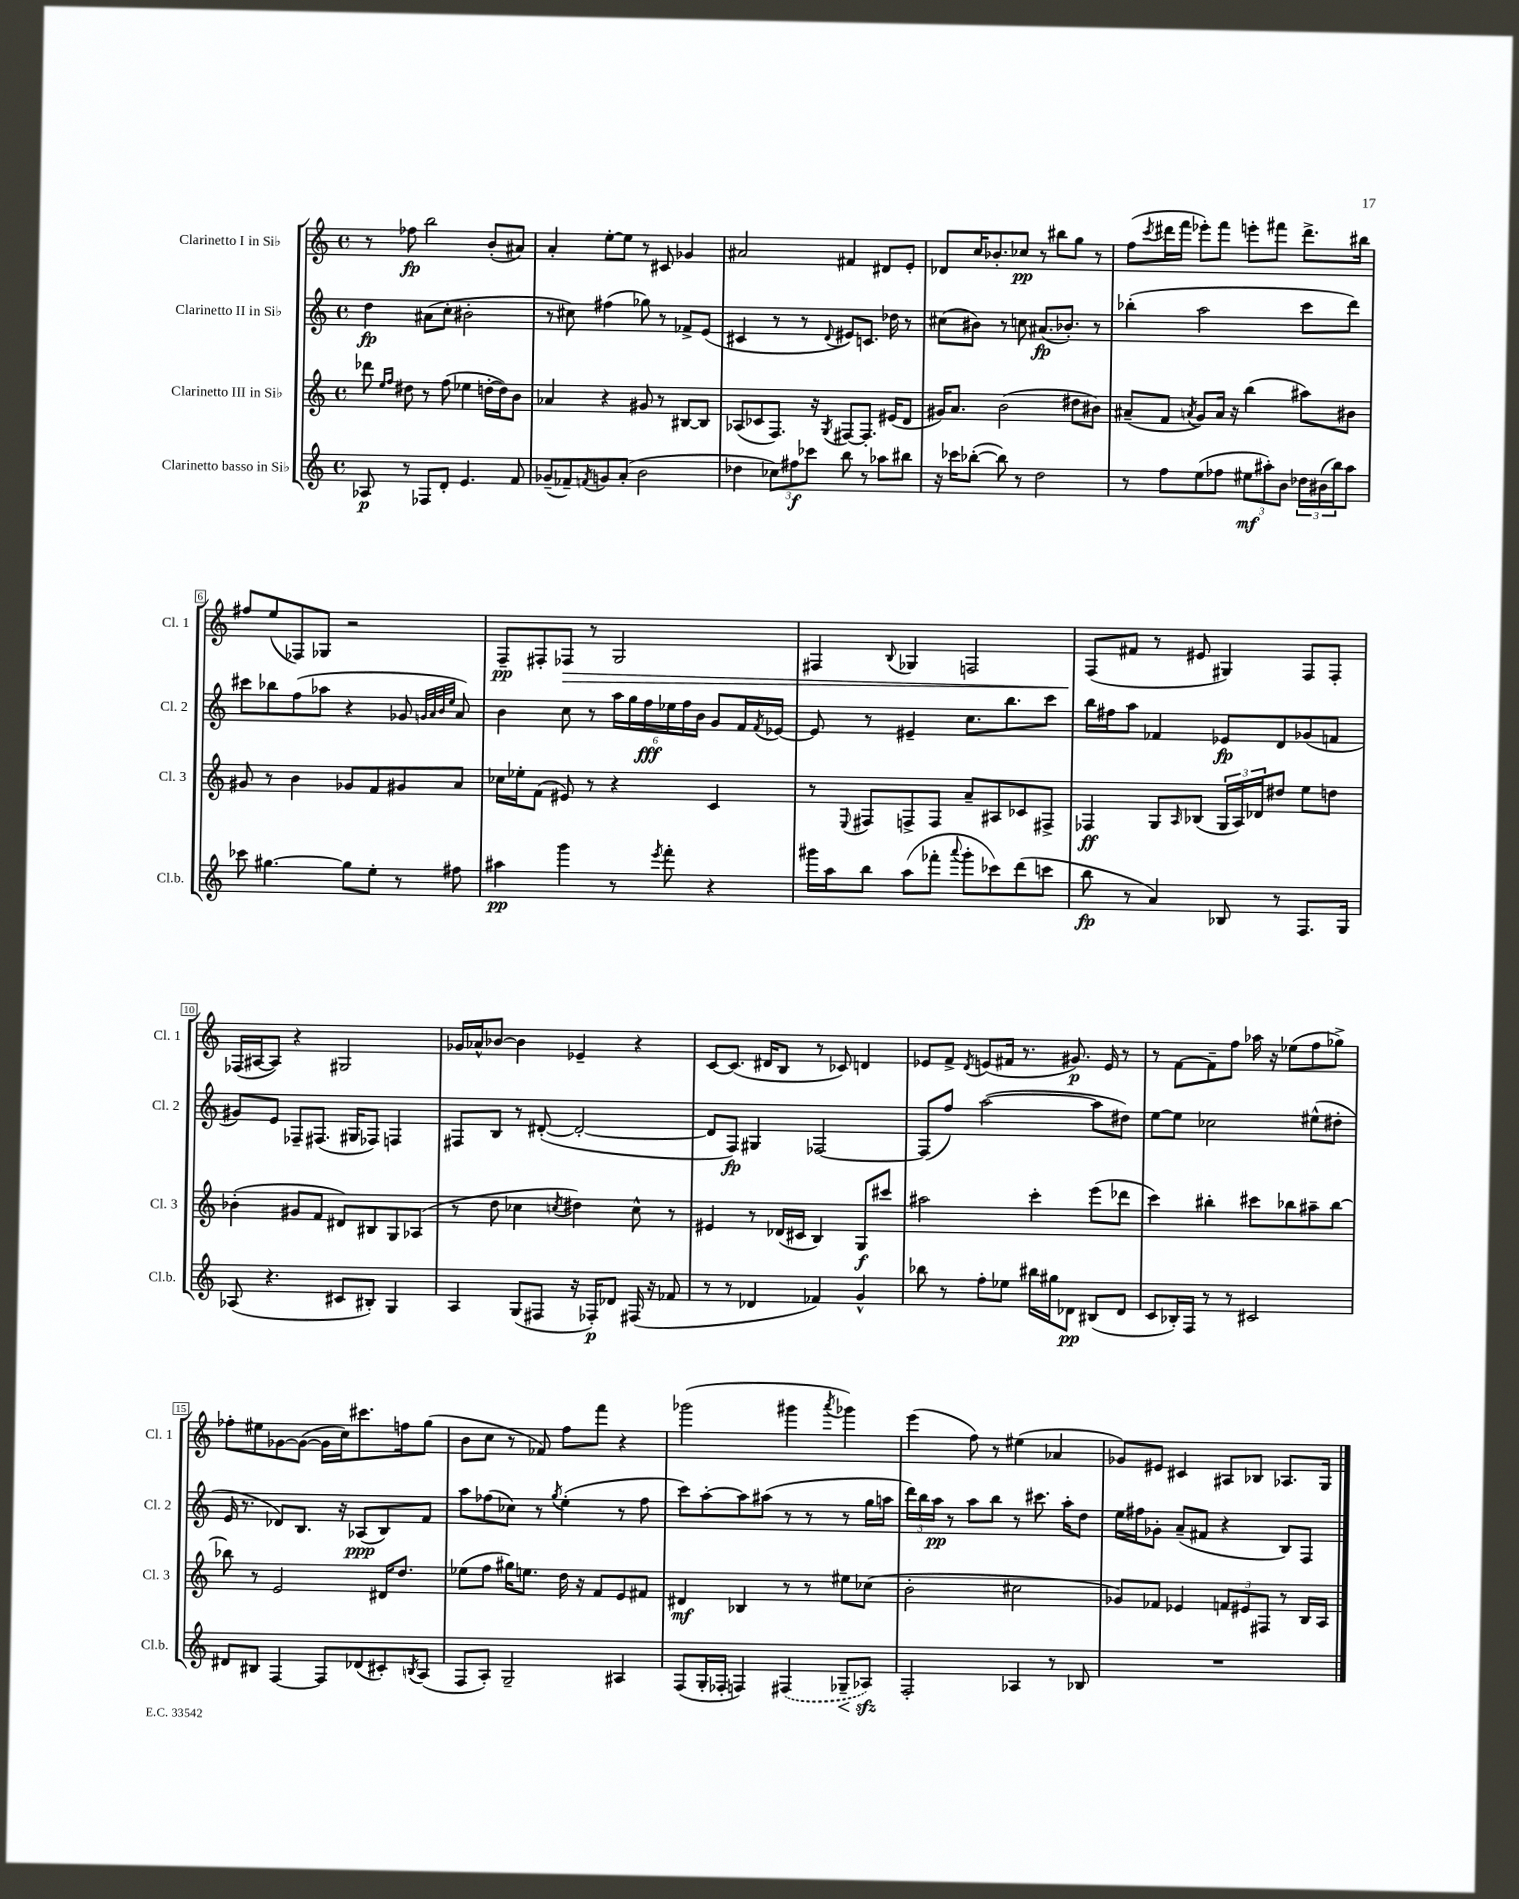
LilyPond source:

<<
\new StaffGroup <<
\new Staff = "s0" \with { instrumentName = "Clarinetto I in Sib" shortInstrumentName = "Cl. 1" } {
    \clef treble \key c \major \defaultTimeSignature \time 4/4
    r8 fes''8\fp b''2 b'8-.( ais'8) |
    a'4-. e''8~-. e''8 r8 cis'8 ges'4 |
    ais'2 fis'4 dis'8 e'8-. |
    des'8 c''16 bes'8.-. ces''8\pp r8 bis''8 g''8 r8 |
    f''8( \acciaccatura { c'''8 } dis'''16 f'''16 ees'''8-.) f'''8 e'''8-. fis'''8 dis'''8.-> bis''16 |
    fis''8 e''8( fes8) ges8 r2 |
    f8--\pp fis8-. fes8\> r8 g2 |
    fis4 \appoggiatura { b8 } ges4 f2 |
    f8\!( fis'8 r8 eis'8 gis4) f8 f8-. |
    fes16( ais16~ ais8) r4 gis2 |
    ges'16 aes'16-^ bes'8~ bes'4 ees'4-- r4 |
    c'8~ c'8.( dis'16 b8 r8 ces'8) d'4 |
    ees'8 f'8-> \acciaccatura { d'8 } e'8( fis'16 r8. gis'8.\p) e'16 r8 |
    r8 f'8~ f'8-- f''8 aes''16 r16 ees''8( f''8 ges''8->) |
    fes''8-. eis''8 ges'8~ ges'8~( ges'16 c''16) cis'''8. f''16 g''8( |
    b'8 c''8 r8 fes'8) f''8 f'''8 r4 |
    ges'''2( gis'''4 \acciaccatura { a'''8 } ges'''4) |
    e'''4( f''8) r8 eis''4( aes'4 |
    ges'8) eis'8 cis'4 ais8 bes8 aes8. g16 \bar "|." |
}
\new Staff = "s1" \with { instrumentName = "Clarinetto II in Sib" shortInstrumentName = "Cl. 2" } {
    \clef treble \key c \major \defaultTimeSignature \time 4/4
    d''4\fp ais'8( c''8-. bis'2-. |
    r8 cis''8) fis''4( ges''8) r8 fes'8-> e'8( |
    cis'4 r8 r8 \appoggiatura { d'8 } eis'8) c'8. des''16 r8 |
    cis''8( bis'8) r8 c''8 ais'8.\fp( bes'8.-.) r8 |
    bes''4-.( a''2 c'''8 d'''8) |
    cis'''8 bes''8 f''8( aes''8 r4 ges'8 \grace { g'32 a'32 b'32 e''32 } a'8) |
    b'4 c''8 r8 \tuplet 6/4 { a''16 g''16 f''16\fff ees''16 f''16 b'16 } g'8 f'16 \acciaccatura { f'8 } ees'16~ |
    ees'8 r8 eis'4-- c''8. b''8. c'''8 |
    b''16 fis''16 a''8 fes'4 ees'8\fp d'8 ges'8( f'8 |
    gis'8) e'8 fes8-- fis8.( gis16 fes8) f4 |
    fis8 b8 r8 dis'8~-.( dis'2~-. |
    dis'8 f8\fp) gis4 fes2~ |
    fes8( f''8) a''2~( a''8 dis''8) |
    e''8~ e''8 ces''2 eis''8-^( dis''8-. |
    e'16 r8. des'8) b8. r16 aes8\ppp( b8) f'8 |
    a''8 fes''8( ces''8) r8 \acciaccatura { g''8 } e''4-.( r8 fes''8 |
    c'''8) a''8~-. a''8 ais''8( r8 r8 r8 g''16 a''16 |
    \tuplet 3/2 { d'''16) b''16 a''16\pp } r8 a''8 b''8 r8 cis'''8. a''16-. d''8 |
    e''16 fis''16 ges'8-. a'8--( fis'8 r4 b8) f8 \bar "|." |
}
\new Staff = "s2" \with { instrumentName = "Clarinetto III in Sib" shortInstrumentName = "Cl. 3" } {
    \clef treble \key c \major \defaultTimeSignature \time 4/4
    des'''8 \grace { e''16 f''16 } dis''8 r8 f''8( ees''4 d''16~-. d''16) b'8 |
    aes'4 r4 gis'8 r8 bis8~ bis8 |
    aes8( ces'8 f8.) r16 \acciaccatura { g8 } fis8~ fis8.-. eis'16( d'8 |
    gis'16) a'8. b'2( dis''8 bis'8) |
    ais'8--( f'8 \acciaccatura { a'8 } g'8) a'16 r16 b''4( ais''8) bis'8 |
    gis'8 r8 b'4 ges'8 f'8 gis'8 a'8 |
    ces''16 ees''16-. f'8( eis'8) r8 r4 c'4 |
    r8 \appoggiatura { e8 } fis8 f8-> f8 a'8-- ais8 ces'8 fis8-> |
    fes4\ff g8 \grace { a16 } bes8( \tuplet 3/2 { g16 a16) des'16 } dis''8 e''8 d''8 |
    bes'4-.( gis'8 f'8 dis'8) bis8 g8 aes8( |
    r8 d''8 ces''4 \acciaccatura { c''8 } dis''4) c''8-^ r8 |
    eis'4 r8 des'16( cis'16 b4) g8\f cis'''8 |
    ais''2 c'''4-. e'''8( des'''8 |
    c'''4) bis''4-. cis'''8 bes''8 ais''8-- bes''8~ |
    bes''8 r8 e'2 dis'16 d''8. |
    ees''8( f''8 gis''16) e''8. d''16 r16 f'8 e'8 fis'8 |
    dis'4\mf bes4 r8 r8 eis''8 ces''8( |
    b'2-. cis''2 |
    ges'8) fes'8 ees'4 \tuplet 3/2 { f'8 eis'8 fis8 } r8 b16 a16 \bar "|." |
}
\new Staff = "s3" \with { instrumentName = "Clarinetto basso in Sib" shortInstrumentName = "Cl.b." } {
    \clef treble \key c \major \defaultTimeSignature \time 4/4
    aes8\p r8 fes8 d'8-. e'4. f'8 |
    ges'8--( fes'8--) \acciaccatura { f'8 } g'8 a'8-.( b'2 |
    des''4 \tuplet 3/2 { ces''8) fis''8\f ces'''8 } b''8 r8 aes''8 bis''8 |
    r16 ces'''16 bes''8~-.( bes''8) r8 d''2 |
    r8 f''8 e''8( fes''8 \tuplet 3/2 { eis''8\mf ais''8-.) b'8 } \tuplet 3/2 { des''16 bis'16( b''16) } ais''8 |
    ces'''8 gis''4.~ gis''8 e''8-. r8 fis''8 |
    ais''4\pp g'''4 r8 \acciaccatura { e'''8 } f'''8-. r4 |
    gis'''16 a''16 b''8 a''8( fes'''8-. \appoggiatura { a'''8 } gis'''8-. ces'''8) d'''8( c'''8 |
    b''8\fp r8 a'4) bes8 r8 f8. g16 |
    aes8( r4. cis'8 bis8-.) g4 |
    a4 g8( fis8 r16 fes16-.\p) des'8 fis16( r16 fes'8 |
    r8 r8 des'4 fes'4) g'4-^ |
    bes''8 r8 f''8-. ees''8 bis''16 gis''16 des'8\pp bis8( des'8 |
    c'8 bes16-.) f16 r8 r8 cis'2 |
    dis'8 bis8 f4~ f8 des'8( cis'8-.) \acciaccatura { b8 } a8( |
    f8 a8-.) g2-- ais4 |
    f8( g16-. fes16-. f4) \once \slurDashed fis4( ges8--\< aes8\sfz\!) |
    f2-. aes4 r8 bes8 |
    R1 \bar "|." |
}
>>
>>
\layout { \context { \Score \override BarNumber.stencil = #(make-stencil-boxer 0.1 0.3 ly:text-interface::print) } }
